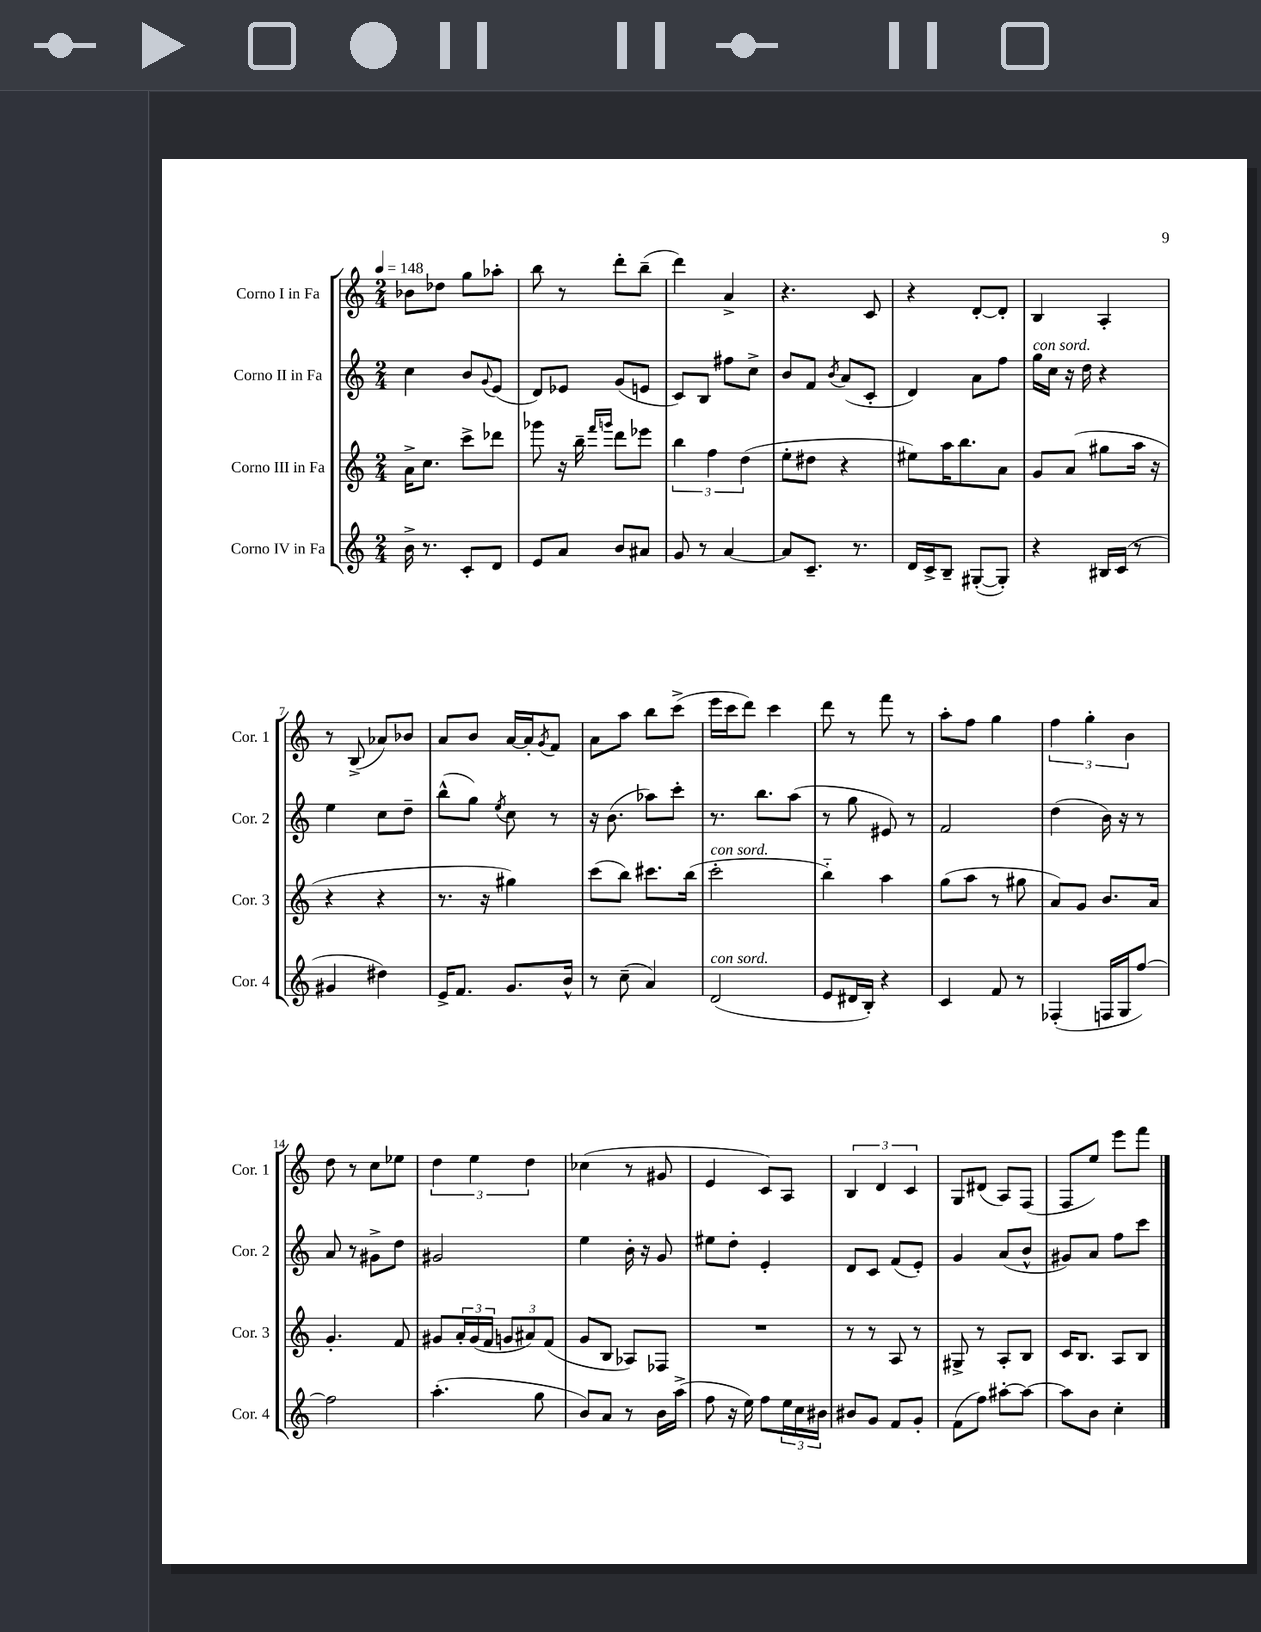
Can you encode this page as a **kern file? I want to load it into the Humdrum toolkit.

**kern	**kern	**kern	**kern
*staff4	*staff3	*staff2	*staff1
*clefG2	*clefG2	*clefG2	*clefG2
*k[]	*k[]	*k[]	*k[]
*M2/4	*M2/4	*M2/4	*M2/4
*MM148	*MM148	*MM148	*MM148
16b^\	16a^\LK	4cc\	8b-\L
8.r	8.cc\J	.	.
.	.	.	8dd-\J
8c'/L	8ccc^\L	8b/L	8gg\L
.	.	8qqg/	.
8d/J	8ddd-\J	(8e/J	8aa-'\J
=	=	=	=
8e/L	8ggg-\	8d/L)	8bb\
8a/J	16r	8e-/J	8r
.	16bb~\	.	.
.	16qqfff/LL	.	.
.	16qqggg/JJ	.	.
8b/L	8ddd\L	(8g/L	8ddd'\L
8a#/J	8eee-\J	8e/J	(8bb~\J
=	=	=	=
8g/	6bb\	8c/L)	4ddd\)
8r	.	8B/J	.
.	6ff\	.	.
[4a/	.	8ff#\L	4a^/
.	(6dd\	.	.
.	.	8cc^\J	.
=	=	=	=
8a/]L	8ee'\L	8b/L	4.r
8.c~/J	8dd#\J	8f/J	.
.	.	8qb/	.
.	4r	(8a/L	.
8.r	.	.	.
.	.	8c'/J	8c/
=	=	=	=
16d/LL	8ee#\L)	4d/)	4r
16c^/J	.	.	.
8B~/J	16aa\K	.	.
.	8.bb\	.	.
([8G#'/L	.	8a\L	[8d'/L
8G#'/]J)	8a\J	8ff\J	8d'/]J
=	=	=	=
4r	8g/L	16gg\LL	4B/
.	.	16cc\JJ	.
.	(8a/J	16r	.
.	.	16dd\	.
16B#/LL	8gg#\L	4r	4A'/
(16c/JJ	.	.	.
8r	16aa\Jk	.	.
.	16r	.	.
=	=	=	=
4g#/	4r	4ee\	8r
.	.	.	(8B^/
4dd#\)	4r	8cc\L	8a-/L)
.	.	8dd~\J	8b-/J
=	=	=	=
16e^/LK	8.r	(8bb^^\L	8a/L
8.f/J	.	.	.
.	.	8gg\J)	8b/J
.	16r	.	.
.	.	8qee/	.
8.g/L	4gg#\)	8cc\	[16a/LL
.	.	.	16a'/]J
.	.	.	8qg/
.	.	8r	8f/J
16b^^/Jk	.	.	.
=	=	=	=
8r	(8ccc\L	16r	8a\L
.	.	(8.b\	.
(8cc~\	8bb\J)	.	8aa\J
4a/)	8.ccc#\L	8aa-\L)	8bb\L
.	.	8ccc'\J	(8ccc^\J
.	(16bb\Jk	.	.
=	=	=	=
(2d/	2ccc'\	8.r	16eee\LL
.	.	.	16ccc\J
.	.	.	8ddd\J)
.	.	8.bb\L	.
.	.	.	4ccc\
.	.	(8aa\J	.
=	=	=	=
8e/L	4bb'~\)	8r	8ddd\
16d#/L	.	8gg\	8r
16B'/JJ)	.	.	.
4r	4aa\	8e#/)	8fff\
.	.	8r	8r
=	=	=	=
4c/	(8gg\L	2f/	8aa'\L
.	8aa\J	.	8ff\J
8f/	8r	.	4gg\
8r	8gg#\	.	.
=	=	=	=
(4F-'/	8a/L)	(4dd\	6ff\
.	8g/J	.	.
.	.	.	6gg'\
16F/LL	8.b/L	16b\)	.
16G/J	.	16r	.
.	.	.	6b\
[8ff/J)	.	8r	.
.	16a/Jk	.	.
=	=	=	=
2ff\]	4.g'/	8a/	8dd\
.	.	8r	8r
.	.	8g#^\L	8cc\L
.	8f/	8dd\J	8ee-\J
=	=	=	=
(4.aa'\	8g#/L	2g#/	6dd\
.	24a'/L	.	.
.	(24g#/	.	6ee\
.	24f/JJ	.	.
.	12g/L	.	.
.	12a#/)	.	6dd\
8gg\	.	.	.
.	(12f/J	.	.
=	=	=	=
8b/L)	8g/L	4ee\	(4cc-\
8a/J	8B/J	.	.
8r	8A-/L)	16b'\	8r
.	.	16r	.
16b\LL	8F-/J	8g/	8g#/
(16aa^\JJ	.	.	.
=	=	=	=
8ff\	2r	8ee#\L	4e/
16r	.	8dd'\J	.
16ee\)	.	.	.
8ff\L	.	4e'/	8c/L)
24ee\L	.	.	8A/J
24cc\	.	.	.
24b#\JJ	.	.	.
=	=	=	=
8b#/L	8r	8d/L	6B/
8g/J	8r	8c/J	.
.	.	.	6d/
8f/L	8A/	(8f/L	.
.	.	.	6c/
8g'/J	8r	8e'/J)	.
=	=	=	=
(8f\L	8G#^/	4g/	8G/L
8ff\J)	8r	.	(8d#/J
[8aa#'\L	8A'/L	(8a/L	8A/L)
8aa#\_J	8B/J	8b^^/J	(8F/J
=	=	=	=
8aa#\]L	16c/LK	8g#/L)	8F/L
.	8.B/J	.	.
8b\J	.	8a/J	8ee/J)
4cc'\	8A/L	8ff\L	8eee\L
.	8B/J	8ccc\J	8fff\J
==	==	==	==
*-	*-	*-	*-
